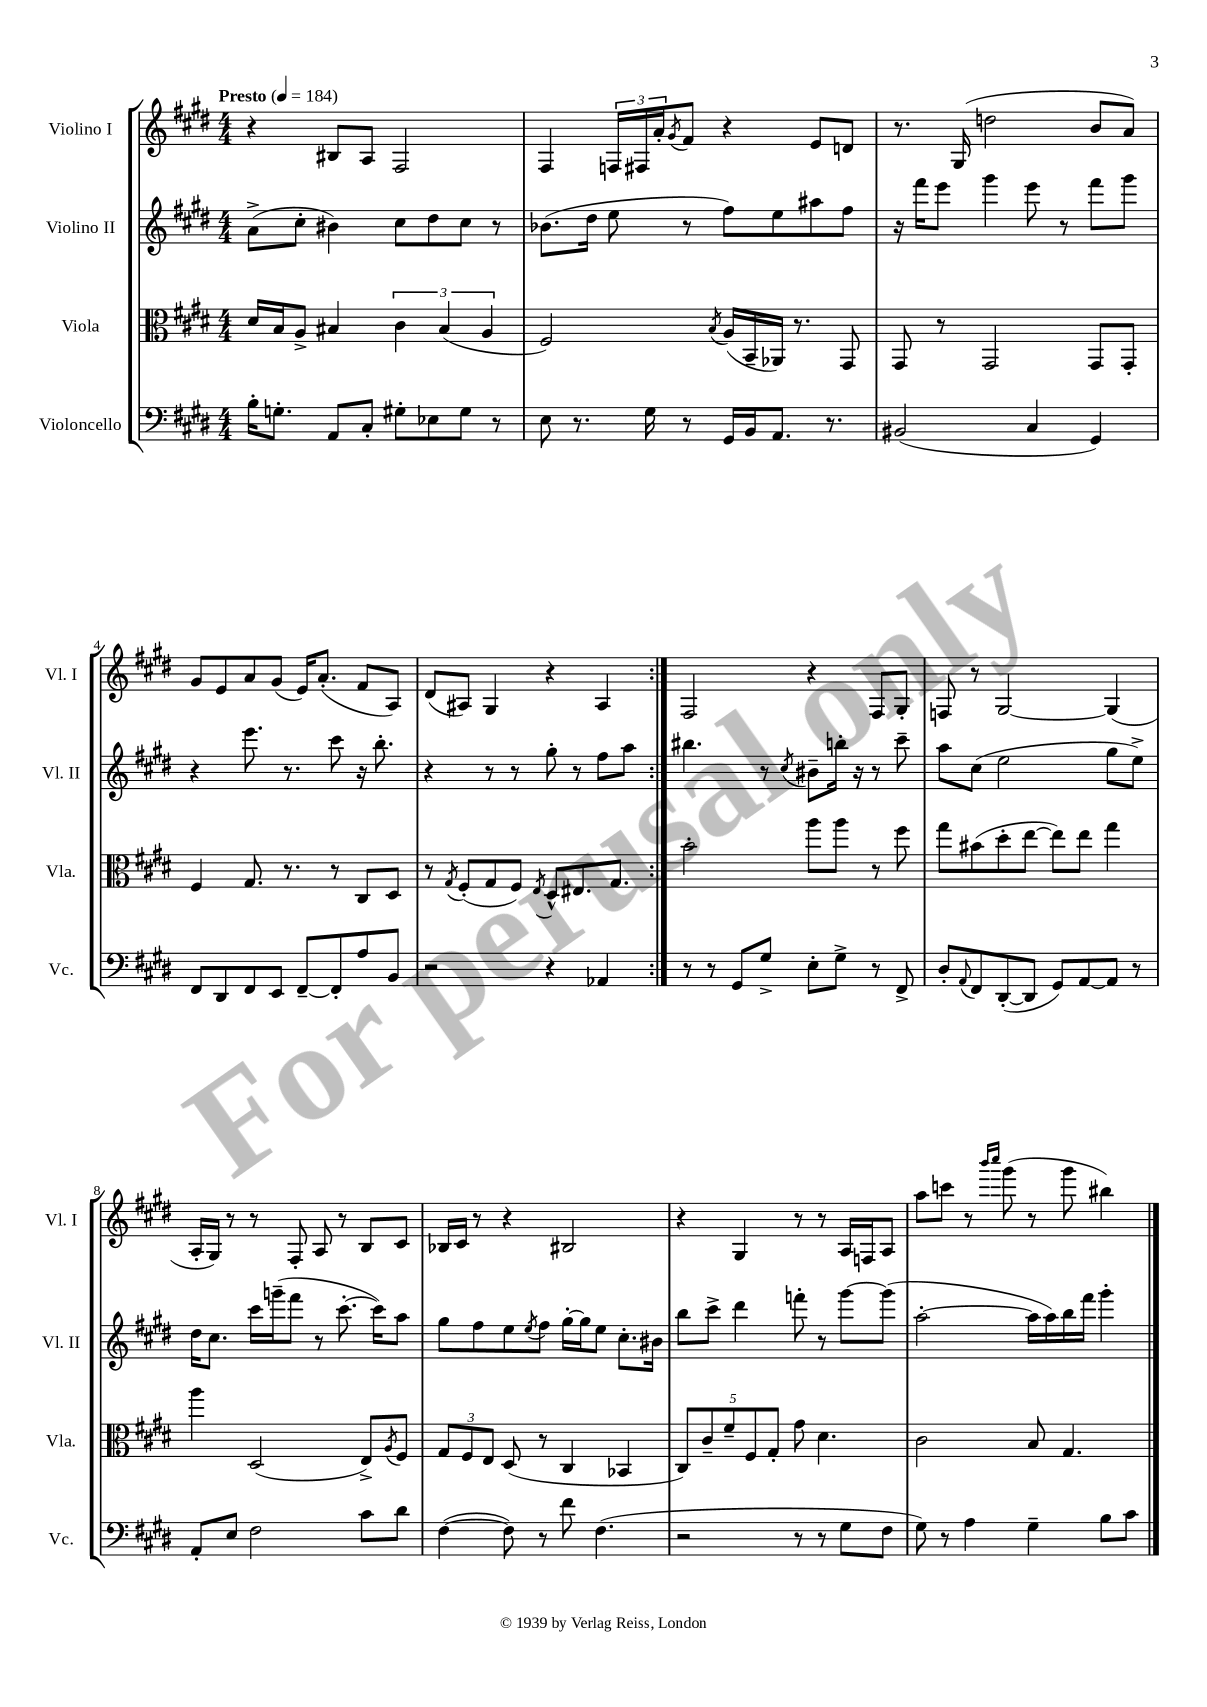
<<
\new StaffGroup <<
\new Staff = "s0" \with { instrumentName = "Violino I" shortInstrumentName = "Vl. I" } {
    \clef treble \key e \major \numericTimeSignature \time 4/4 \tempo "Presto" 4 = 184
    \repeat volta 2 { r4 bis8 a8 fis2 |
    fis4 \tuplet 3/2 { f16 fis16 a'16-. } \acciaccatura { gis'8 } fis'8 r4 e'8 d'8 |
    r8. gis16( d''2 b'8 a'8) |
    gis'8 e'8 a'8 gis'8( e'16) a'8.-.( fis'8 a8) |
    dis'8( ais8) gis4 r4 ais4 | }
    fis2 r4 fis8 gis8-. |
    f8 r8 gis2~ gis4( |
    a16-. gis16) r8 r8 fis8-. a8 r8 b8 cis'8 |
    bes16 cis'16 r8 r4 bis2 |
    r4 gis4 r8 r8 a16 f16 a8 |
    a''8 c'''8 r8 \grace { b'''16 cis''''16 } gis'''8( r8 gis'''8 bis''4) \bar "|." |
}
\new Staff = "s1" \with { instrumentName = "Violino II" shortInstrumentName = "Vl. II" } {
    \clef treble \key e \major \numericTimeSignature \time 4/4
    \repeat volta 2 { a'8->( cis''8-. bis'4) cis''8 dis''8 cis''8 r8 |
    bes'8.( dis''16 e''8 r8 fis''8) e''8 ais''8 fis''8 |
    r16 fis'''16 e'''8 gis'''4 e'''8 r8 fis'''8 gis'''8 |
    r4 e'''8. r8. cis'''8 r16 b''8.-. |
    r4 r8 r8 gis''8-. r8 fis''8 a''8 | }
    bis''4. r8 \acciaccatura { cis''8 } bis'8-- b''16-. r16 r8 cis'''8-- |
    a''8 cis''8( e''2 gis''8 e''8->) |
    dis''16 cis''8. cis'''16 g'''16--( fis'''8 r8 cis'''8.~-. cis'''16) a''8 |
    gis''8 fis''8 e''8 \acciaccatura { e''8 } fis''8 gis''16~-. gis''16 e''8 cis''8.-. bis'16 |
    b''8 cis'''8-> dis'''4 f'''8-. r8 gis'''8~ gis'''8( |
    a''2~-. a''16 a''16) b''16 fis'''16 gis'''4-. \bar "|." |
}
\new Staff = "s2" \with { instrumentName = "Viola" shortInstrumentName = "Vla." } {
    \clef alto \key e \major \numericTimeSignature \time 4/4
    \repeat volta 2 { dis'16 b16 a8-> bis4 \tuplet 3/2 { cis'4 bis4( a4 } |
    fis2) \acciaccatura { b8 } a16( b,16-- aes,16) r8. gis,8 |
    gis,8 r8 gis,2 gis,8 gis,8-. |
    fis4 gis8. r8. r8 cis8 dis8 |
    r8 \acciaccatura { gis8 } fis8-.( gis8 fis8) \acciaccatura { e8 } dis8-^ eis8. gis8. | }
    b'2-. a''8 a''8 r8 fis''8 |
    gis''8 bis'8( dis''8-. e''8~ e''8) e''8 gis''4 |
    a''4 dis2( e8->) \acciaccatura { a8 } fis8 |
    \tuplet 3/2 { gis8 fis8 e8 } dis8( r8 cis4 bes,4 |
    \tuplet 5/4 { cis8) cis'8-- fis'8-- fis8 gis8-. } gis'8 dis'4. |
    cis'2 b8 gis4. \bar "|." |
}
\new Staff = "s3" \with { instrumentName = "Violoncello" shortInstrumentName = "Vc." } {
    \clef bass \key e \major \numericTimeSignature \time 4/4
    \repeat volta 2 { b16-. g8.-. a,8 cis8-. gis8-. ees8 gis8 r8 |
    e8 r8. gis16 r8 gis,16 b,16 a,8. r8. |
    bis,2( cis4 gis,4) |
    fis,8 dis,8 fis,8 e,8 fis,8~-- fis,8-. a8 b,8 |
    r2 r4 aes,4 | }
    r8 r8 gis,8 gis8-> e8-. gis8-> r8 fis,8-> |
    dis8-. \appoggiatura { a,8 } fis,8 dis,8~-.( dis,8 gis,8) a,8~ a,8 r8 |
    a,8-. e8 fis2 cis'8 dis'8 |
    fis4~( fis8) r8 fis'8 fis4.( |
    r2 r8 r8 gis8 fis8 |
    gis8) r8 a4 gis4-- b8 cis'8 \bar "|." |
}
>>
>>
